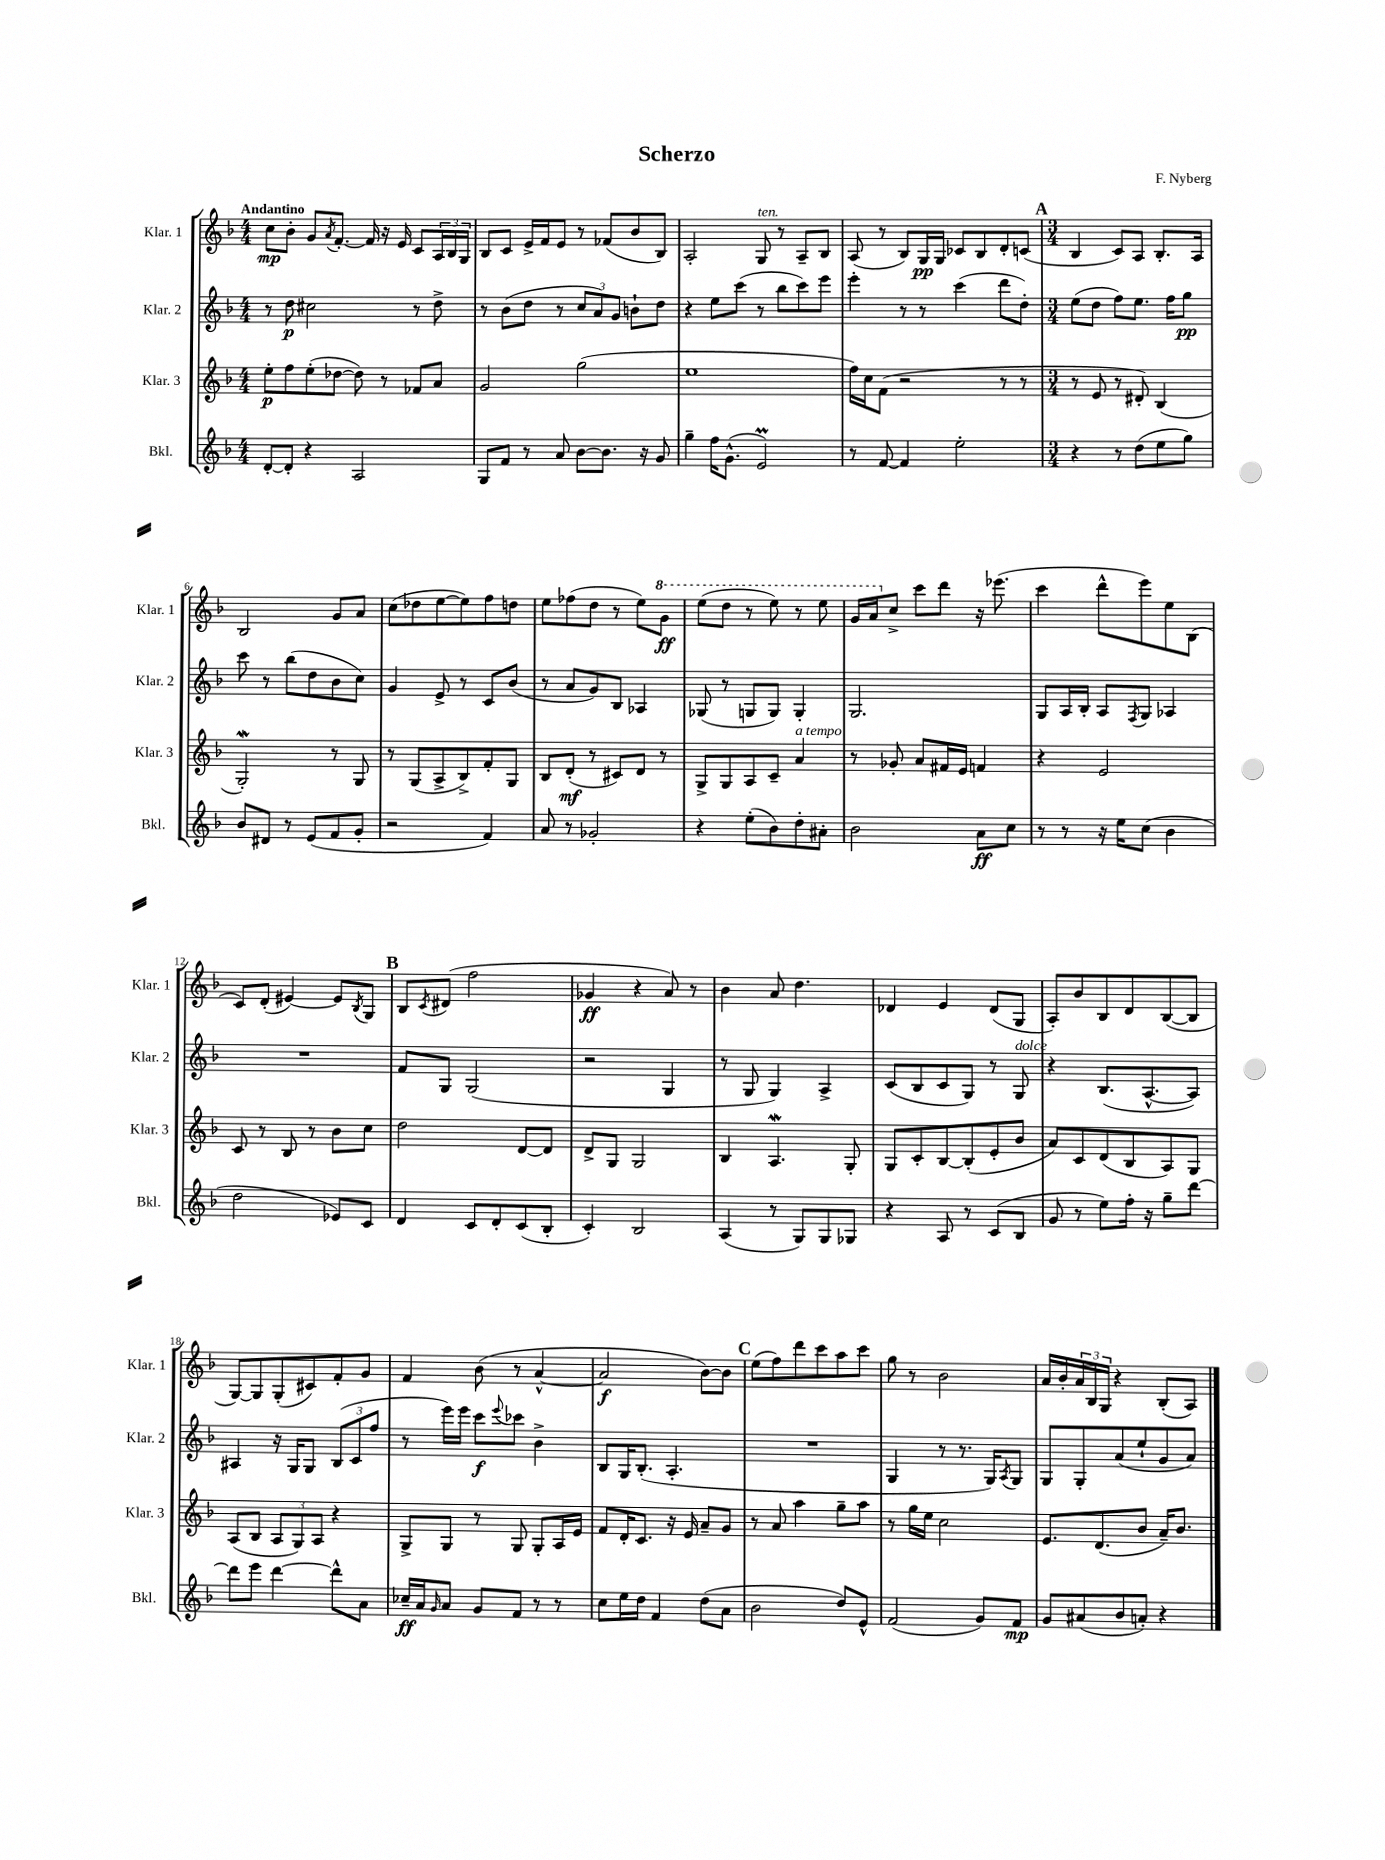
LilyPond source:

\header { title = "Scherzo" composer = "F. Nyberg" }
<<
\new StaffGroup <<
\new Staff = "s0" \with { instrumentName = "Klar. 1" shortInstrumentName = "Klar. 1" } {
    \clef treble \key f \major \numericTimeSignature \time 4/4 \tempo "Andantino"
    c''8\mp bes'8-. g'8 \acciaccatura { a'8 } f'8.~-. f'16 r16 e'16 c'8 \tuplet 3/2 { a16 bes16 g16 } |
    bes8 c'8 e'16-> f'16 e'8 r8 fes'8( bes'8 bes8) |
    a2-. g8^\markup { \italic "ten." } r8 a8-- bes8 |
    a8( r8 bes8) g16\pp g16 ces'8 bes8 d'8-. c'8( |
    \mark \markup { \bold "A" } \numericTimeSignature \time 3/4 bes4 c'8) a8 bes8.-. a16 |
    bes2 g'8 a'8 |
    c''8( des''8 e''8~ e''8) f''8 d''8 |
    e''8 fes''8( d''8 r8 e''8) \ottava #1 g''8\ff |
    e'''8( d'''8 r8 e'''8) r8 e'''8 |
    g''16 a''16 \ottava #0 c''8-> c'''8 d'''8 r16 ees'''8.( |
    c'''4 d'''8-^ e'''8) e''8 bes8( |
    c'8) d'8-.( eis'4~) eis'8 \acciaccatura { bes8 } g8 |
    \mark \markup { \bold "B" } bes8 \acciaccatura { c'8 } dis'8( f''2 |
    ges'4\ff r4 a'8) r8 |
    bes'4 a'8 d''4. |
    des'4 e'4 des'8( g8 |
    a8-.) bes'8 bes8 d'8 bes8~( bes8 |
    g8~) g8 g8-.( cis'8) f'8-. g'8 |
    f'4 bes'8( r8 a'4~-^ |
    a'2\f bes'8~) bes'8 |
    \mark \markup { \bold "C" } e''8( f''8) d'''8 c'''8 a''8 c'''8 |
    g''8 r8 bes'2 |
    a'16 bes'16-. \tuplet 3/2 { a'16 bes16 g16 } r4 bes8-.( a8) \bar "|." |
}
\new Staff = "s1" \with { instrumentName = "Klar. 2" shortInstrumentName = "Klar. 2" } {
    \clef treble \key f \major \numericTimeSignature \time 4/4
    r8 d''8\p cis''2 r8 d''8-> |
    r8 bes'8( d''8 r8 \tuplet 3/2 { c''8 a'8) g'8 } b'8-! d''8 |
    r4 e''8 c'''8( r8 bes''8 c'''8) e'''8 |
    e'''4-. r8 r8 c'''4( d'''8 d''8-.) |
    \mark \markup { \bold "A" } \numericTimeSignature \time 3/4 e''8( d''8 f''8) e''8. f''16 g''8\pp |
    c'''8 r8 bes''8( d''8 bes'8 c''8) |
    g'4 e'8-> r8 c'8 bes'8( |
    r8 a'8 g'8) bes8 aes4 |
    ges8( r8 g8 g8) g4-. |
    g2. |
    g8 a16 bes16-. a8 \acciaccatura { f8 } g8 aes4 |
    R2. |
    \mark \markup { \bold "B" } f'8 g8 g2( |
    r2 g4 |
    r8 g8 g4) a4-> |
    c'8( bes8 c'8 g8) r8 g8^\markup { \italic "dolce" } |
    r4 bes8.( a8.~-^ a8) |
    ais4 r16 g16 g8 \tuplet 3/2 { bes8( c'8 f''8 } |
    r8 e'''16) e'''16 c'''8\f \appoggiatura { e'''8 } ces'''8 bes'4-> |
    bes8 g16 bes8.-.( a4.-. |
    \mark \markup { \bold "C" } R2. |
    g4 r8 r8. g16) \acciaccatura { a8 } g8 |
    g8 g8-. a'8( e''8-! g'8 a'8) \bar "|." |
}
\new Staff = "s2" \with { instrumentName = "Klar. 3" shortInstrumentName = "Klar. 3" } {
    \clef treble \key f \major \numericTimeSignature \time 4/4
    e''8-.\p f''8 e''8-.( des''8~ des''8) r8 fes'8 a'8 |
    g'2 g''2( |
    e''1 |
    f''16) c''16 f'8( r2 r8 r8 |
    \mark \markup { \bold "A" } \numericTimeSignature \time 3/4 r8 e'8 r8 dis'8-.) bes4( |
    g2-.\mordent) r8 g8 |
    r8 g8( a8-> bes8->) f'8-. g8 |
    bes8 d'8-.\mf( r8 cis'8) d'8 r8 |
    g8-> g8 a8 c'8-- a'4^\markup { \italic "a tempo" } |
    r8 ges'8-. a'8 fis'16 e'16 f'4 |
    r4 e'2 |
    c'8 r8 bes8 r8 bes'8 c''8 |
    \mark \markup { \bold "B" } d''2 d'8~ d'8 |
    d'8-> g8 g2 |
    bes4 a4.\mordent g8-. |
    g8 c'8-. bes8~ bes8-.( e'8-. bes'8 |
    a'8) c'8 d'8( bes8 a8) g8 |
    a8( bes8 \tuplet 3/2 { a8 g8) a8 } r4 |
    g8-> g8 r8 g8 g8-. a16 e'16 |
    f'8 d'16-. c'8. r16 e'16 a'8-- g'8 |
    \mark \markup { \bold "C" } r8 a'8 a''4 g''8-- a''8 |
    r8 g''16 e''16 c''2 |
    e'8. d'8.( bes'8 a'16--) bes'8. \bar "|." |
}
\new Staff = "s3" \with { instrumentName = "Bkl." shortInstrumentName = "Bkl." } {
    \clef treble \key f \major \numericTimeSignature \time 4/4
    d'8~-. d'8-. r4 a2 |
    g8 f'8 r8 a'8 bes'8~ bes'8. r16 g'8 |
    g''4-- f''16 g'8.-^( e'2\prall) |
    r8 f'8~ f'4 e''2-. |
    \mark \markup { \bold "A" } \numericTimeSignature \time 3/4 r4 r8 d''8( e''8 g''8) |
    bes'8 dis'8 r8 e'8( f'8 g'8-. |
    r2 f'4) |
    a'8 r8 ges'2-. |
    r4 e''8-.( bes'8) d''8-. ais'8-. |
    bes'2 a'8\ff c''8 |
    r8 r8 r16 e''16 c''8( bes'4 |
    d''2 ees'8) c'8 |
    \mark \markup { \bold "B" } d'4 c'8 d'8-. c'8( bes8-. |
    c'4-.) bes2 |
    a4( r8 g8) g8 ges8 |
    r4 a8 r8 c'8( bes8 |
    g'8 r8 e''8) f''16-. r16 g''8-- d'''8~ |
    d'''8 e'''8 d'''4~ d'''8-^ a'8 |
    ces''16--\ff a'16 \grace { g'16 } a'8 g'8 f'8 r8 r8 |
    c''8 e''16 d''16 f'4 d''8( a'8 |
    \mark \markup { \bold "C" } bes'2 d''8) e'8-^ |
    f'2( g'8) f'8\mp |
    g'8 ais'8( bes'8 a'8-.) r4 \bar "|." |
}
>>
>>
